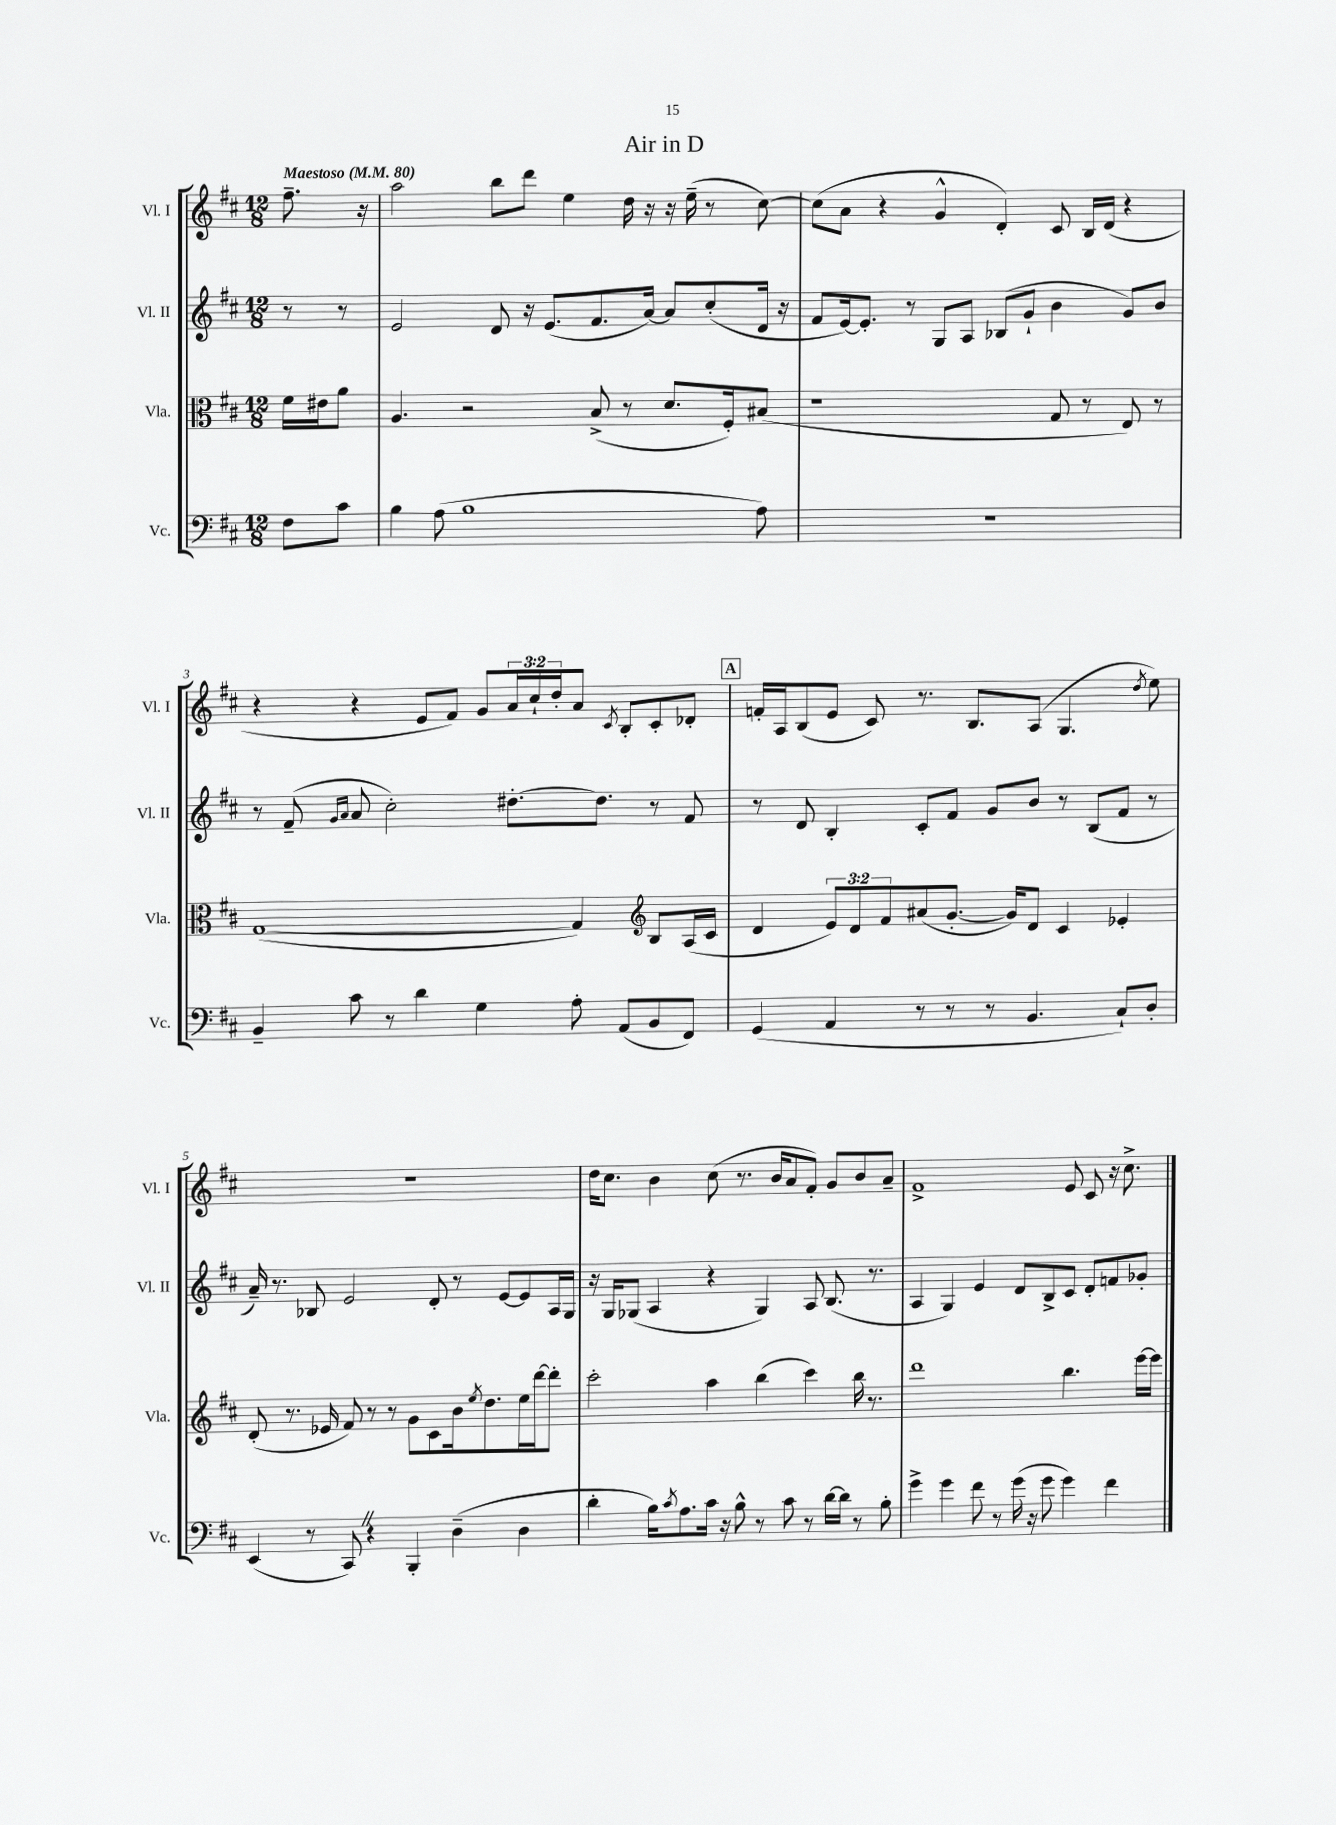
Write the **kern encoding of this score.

**kern	**kern	**kern	**kern
*part4	*part3	*part2	*part1
*staff4	*staff3	*staff2	*staff1
*I"Vc.	*I"Vla.	*I"Vl. II	*I"Vl. I
*I'Vc.	*I'Vla.	*I'Vl. II	*I'Vl. I
*clefF4	*clefC3	*clefG2	*clefG2
*k[f#c#]	*k[f#c#]	*k[f#c#]	*k[f#c#]
*M12/8	*M12/8	*M12/8	*M12/8
*MM80	*MM80	*MM80	*MM80
=	=	=	=
!	!	!	!LO:TX:a:B:t=Maestoso
8F#\L	16f#\LL	8r	8.ff#~\
.	16e#X\J	.	.
8c#\J	8a\J	8r	.
.	.	.	16r
=1	=1	=1	=1
4B\	4.A/	2e/	2aa\
(8A\	.	.	.
1B	2r	.	.
.	.	8d/	8bb\L
.	.	16r	8ddd\J
.	.	(8.e/L	.
.	.	.	4ee\
.	(8B^/	8.f#/	.
.	8r	.	16dd\
.	.	[16a/Jk)	16r
.	8.d/L	8a/L]	16r
.	.	.	(16ee~\
.	.	(8cc#'/	8r
.	16F#'/k)	.	.
8A\)	(8B#X/J	16d/Jk	[8cc#\)
.	.	16r	.
=2	=2	=2	=2
1.r	1r	8f#/L	(8cc#\L]
.	.	[16e/k)	8a\J
.	.	8.e'/J]	.
.	.	.	4r
.	.	8r	.
.	.	8G/L	4g^^/
.	.	8A/J	.
.	.	(8B-X/L	4d'/)
.	.	8g`/J	.
.	8G/	4b\	8c#/
.	8r	.	16B/LL
.	.	.	(16d/JJ
.	8E/)	8g/L)	4r
.	8r	8b/J	.
!!LO:LB:g=z
=3	=3	=3	=3
4BB~/	([1G	8r	4r
.	.	(8f#~/	.
.	.	16qqg/LL	.
.	.	16qqa/JJ	.
8c#\	.	8a/	4r
8r	.	2cc#'\)	.
4d\	.	.	8e/L
.	.	.	8f#/J)
4G\	.	.	8g/L
.	.	[8.dd#X'\L	24a/L
.	.	.	24cc#`/
.	.	.	24dd'/J
8A'\	4G/])	.	8a/J
.	.	8.dd#\J]	.
.	.	.	8qc#/
(8AA/L	.	.	8B'/L
*	*clefG2	*	*
8BB/	8B/L	8r	8c#'/
8FF#/J)	(16A/L	8f#/	8d-X'/J
.	16c#/JJ	.	.
!!LO:REH:place=s1:t=A
=4	=4	=4	=4
(4GG/	4d/	8r	16fn'/LL
.	.	.	16A/J
.	.	8d/	(8B/
4AA/	12e/L)	4B'/	8e/J
.	12d/	.	.
.	.	.	8c#/)
.	12f#/	.	.
8r	(8a#X/	8c#'/L	8.r
8r	[8.g'/J	8f#/J	.
.	.	.	8.B/L
8r	.	8g/L	.
.	16g/KL])	.	.
4.BB/	8d/J	8b/J	(8A/J
.	4c#/	8r	4.G/
.	.	(8B/L	.
8C#`/L)	4e-X'/	8f#/J	.
.	.	.	8qdd/
8D'/J	.	8r	8ee\)
!!LO:LB:g=z
=5	=5	=5	=5
(4EE/	(8d'/	16a~/)	1.r
.	.	8.r	.
.	8.r	.	.
8r	.	8B-X/	.
.	16e-X/	.	.
8CC#Z/)	8f#/)	2e/	.
4r	8r	.	.
.	8r	.	.
4BBB'/	8g\L	.	.
.	8c#\	8d'/	.
(4D~\	16b\k	8r	.
.	8qee/	.	.
.	8.dd\	.	.
.	.	[8e/L	.
4D\	16ee\L	8e/]	.
.	[16ddd\J	.	.
.	8ddd'\J]	16A/L	.
.	.	16G/JJ	.
=6	=6	=6	=6
4d'\	2ccc#'\	16r	16dd\KL
.	.	16G/KL	8.cc#\J
.	.	(8G-X/J	.
16B\KL)	.	4A/	4b\
8qc#/	.	.	.
8.A\	.	.	.
16c#\Jk	4aa\	4r	(8cc#\
16r	.	.	.
8B^^\	.	.	8.r
8r	(4bb\	4G-/)	.
.	.	.	16b/KL
8c#\	.	.	8a/
8r	4ccc#\)	8A/	8f#'/J)
[16d\LL	.	(8.B/	8g/L
16d\JJ]	.	.	.
8r	16bb\	.	8b/
.	8.r	8.r	.
8B'\	.	.	8a~/J
=7	=7	=7	=7
4g^\	1ddd	4A/	1f#^
4g\	.	4G/)	.
8f#\	.	4e/	.
8r	.	.	.
(16g\	.	8d/L	.
16r	.	.	.
8g\	.	8B^/	.
4g\)	4.bb\	8c#/J	8e/
.	.	8d'/L	8c#/
4f#\	.	8fn/	16r
.	.	.	8.cc#^\
.	[16eee\LL	8g-X'/J	.
.	16eee\JJ]	.	.
==	==	==	==
*-	*-	*-	*-
